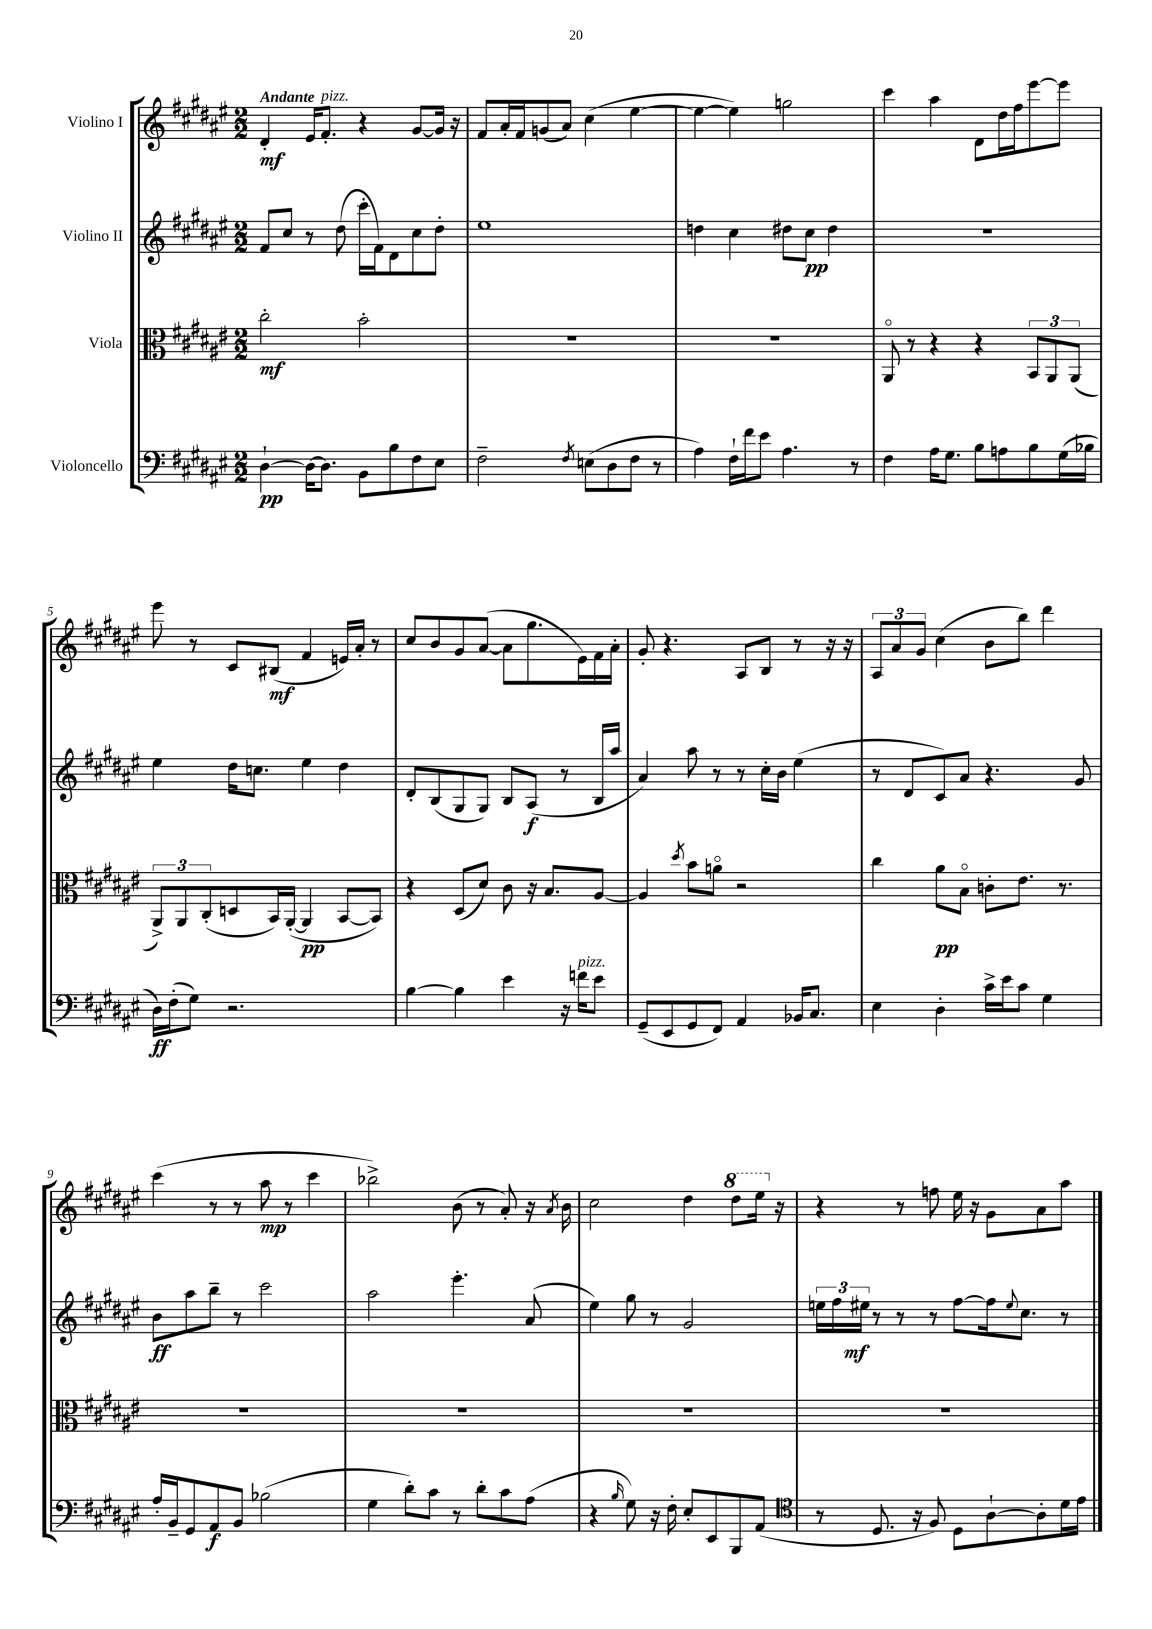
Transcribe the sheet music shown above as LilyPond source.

<<
\new StaffGroup <<
\new Staff = "s0" \with { instrumentName = "Violino I" } {
    \clef treble \key fis \major \numericTimeSignature \time 2/2 \tempo "Andante"
    dis'4-.\mf eis'16 fis'8.-.^\markup { \italic "pizz." } r4 gis'8~ gis'16 r16 |
    fis'8 ais'16-. fis'16 g'8( ais'8) cis''4( eis''4~ |
    eis''4~ eis''4) g''2 |
    cis'''4 ais''4 dis'8 dis''16 fis''16 eis'''8~ eis'''8 |
    eis'''8 r8 cis'8 bis8\mf( fis'4 e'16) ais'16-. r8 |
    cis''8 b'8 gis'8 ais'8~( ais'8 gis''8. eis'16) fis'16 ais'16-. |
    gis'8-. r4. ais8 b8 r8 r16 r16 |
    \tuplet 3/2 { ais8 ais'8 gis'8 } cis''4( b'8 b''8) dis'''4 |
    cis'''4( r8 r8 ais''8\mp r8 cis'''4 |
    bes''2->) b'8( r8 ais'8-.) r16 \acciaccatura { ais'8 } b'16 |
    cis''2 dis''4 \ottava #1 dis'''8 eis'''16 \ottava #0 r16 |
    r4 r8 f''8 eis''16 r16 gis'8 ais'8 ais''8 \bar "|." |
}
\new Staff = "s1" \with { instrumentName = "Violino II" } {
    \clef treble \key fis \major \numericTimeSignature \time 2/2
    fis'8 cis''8 r8 dis''8( cis'''16-. fis'16) dis'8 cis''8 dis''8-. |
    eis''1 |
    d''4 cis''4 dis''8 cis''8\pp dis''4 |
    r1 |
    eis''4 dis''16 c''8. eis''4 dis''4 |
    dis'8-. b8( gis8 gis8) b8 ais8\f( r8 b16 ais''16 |
    ais'4) ais''8 r8 r8 cis''16-. b'16 eis''4( |
    r8 dis'8 cis'8) ais'8 r4. gis'8 |
    b'8\ff ais''8 b''8-- r8 cis'''2 |
    ais''2 eis'''4.-. ais'8( |
    eis''4) gis''8 r8 gis'2 |
    \tuplet 3/2 { e''16 fis''16 eis''16\mf } r8 r8 r8 fis''8~ fis''16 \appoggiatura { eis''8 } cis''8. r8 \bar "|." |
}
\new Staff = "s2" \with { instrumentName = "Viola" } {
    \clef alto \key fis \major \numericTimeSignature \time 2/2
    cis''2-.\mf b'2-. |
    R1 |
    R1 |
    ais,8\flageolet r8 r4 r4 \tuplet 3/2 { b,8 ais,8 ais,8( } |
    \tuplet 3/2 { ais,8->) ais,8 cis8-.( } d8 b,16) ais,16~-.( ais,4\pp b,8~ b,8) |
    r4 dis8( dis'8) cis'8 r16 b8. ais8~ |
    ais4 \acciaccatura { dis''8 } b'8 a'8\flageolet r2 |
    cis''4 ais'8\pp b8\flageolet c'8-. eis'8. r8. |
    R1 |
    R1 |
    R1 |
    R1 \bar "|." |
}
\new Staff = "s3" \with { instrumentName = "Violoncello" } {
    \clef bass \key fis \major \numericTimeSignature \time 2/2
    dis4~-!\pp dis16~ dis8. b,8 b8 fis8 eis8 |
    fis2-- \acciaccatura { fis8 } e8( dis8 fis8 r8 |
    ais4) fis16-! fis'16 eis'8 ais4. r8 |
    fis4 ais16 gis8. b8 a8 b8 gis16( bes16 |
    dis16\ff) fis16-.( gis8) r2. |
    b4~ b4 eis'4 r16 f'16^\markup { \italic "pizz." } eis'8 |
    gis,8--( eis,8 gis,8 fis,8) ais,4 bes,16 cis8. |
    eis4 dis4-. cis'16-> eis'16 cis'8 gis4 |
    ais16-. b,16-- gis,8 ais,8\f b,8 bes2( |
    gis4 dis'8-.) cis'8 r8 dis'8-. cis'8 ais8( |
    r4 \grace { b16 } gis8) r16 fis16-. eis8-. eis,8 b,,8 ais,8( |
    \clef tenor r8 dis8. r16 fis8) dis8 ais8~-! ais8-. dis'16 eis'16 \bar "|." |
}
>>
>>
